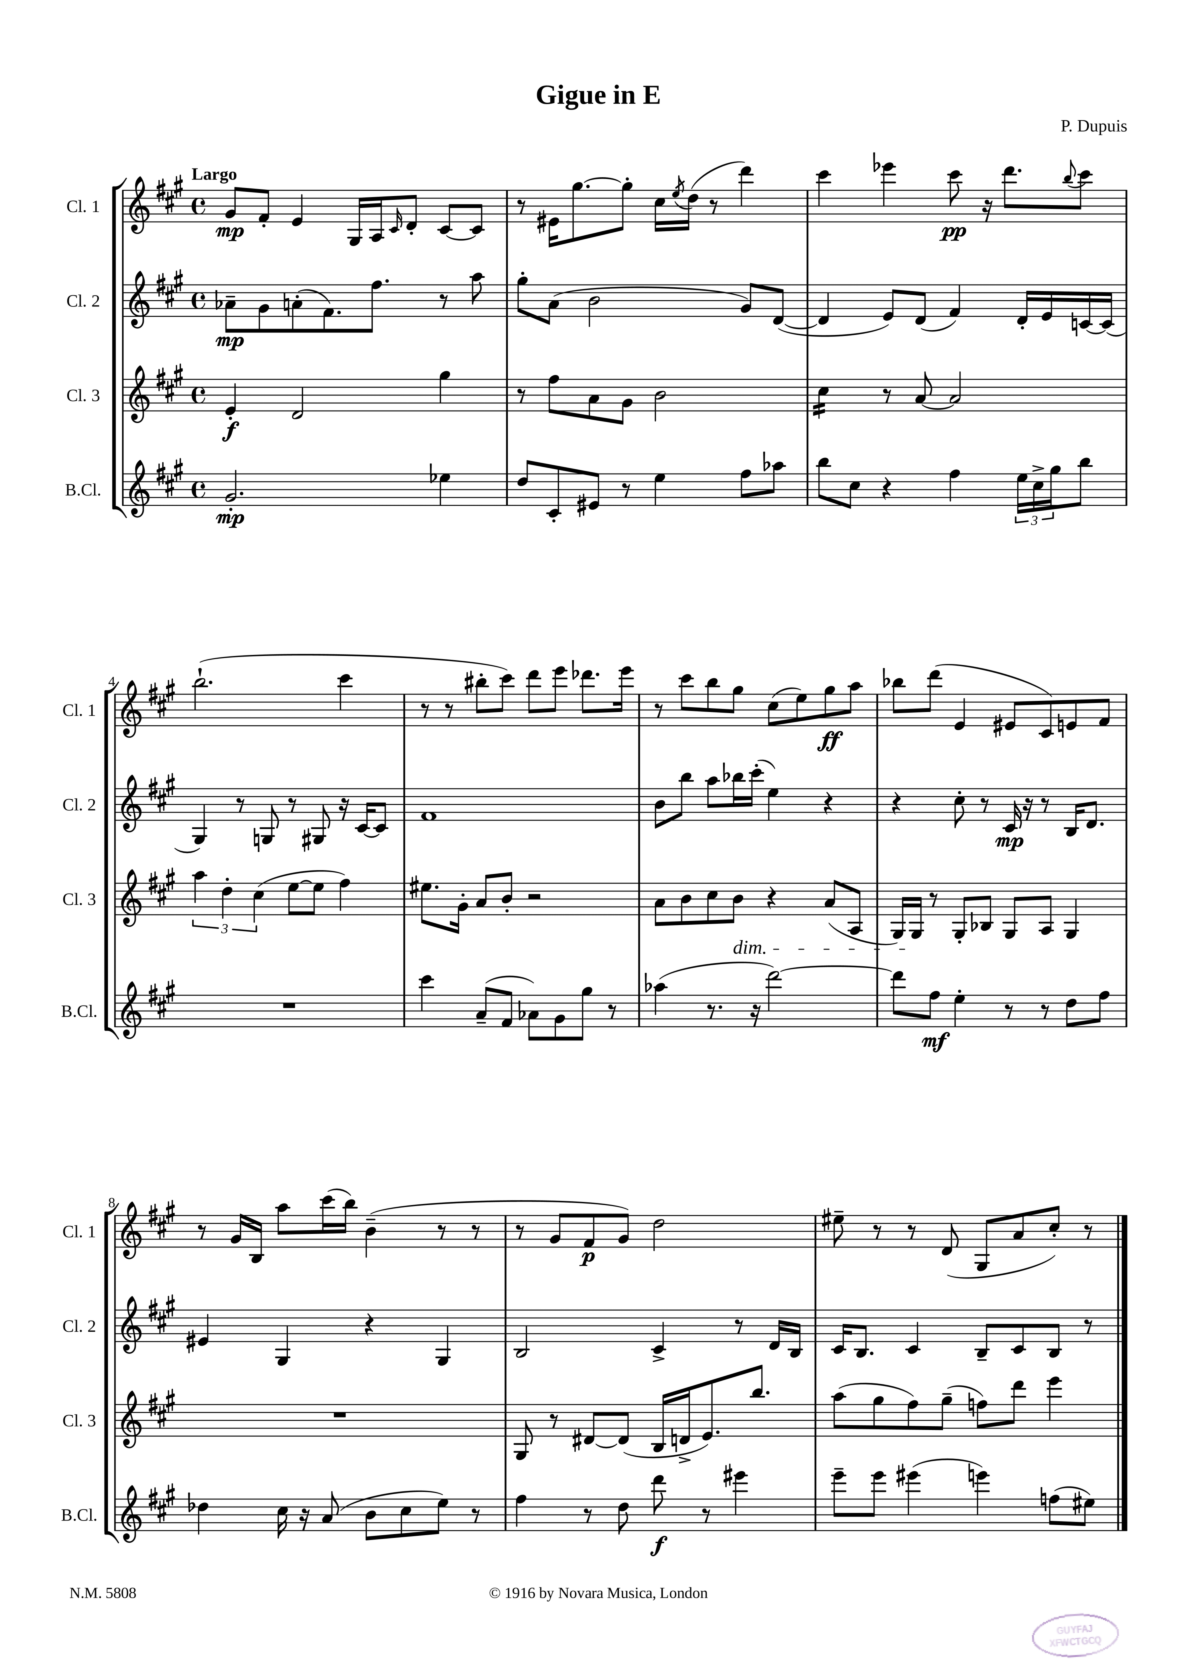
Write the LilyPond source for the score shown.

\header { title = "Gigue in E" composer = "P. Dupuis" }
<<
\new StaffGroup <<
\new Staff = "s0" \with { instrumentName = "Cl. 1" shortInstrumentName = "Cl. 1" } {
    \clef treble \key a \major \defaultTimeSignature \time 4/4 \tempo "Largo"
    gis'8\mp fis'8-. e'4 gis16 a16 \grace { cis'16 } d'8-. cis'8~ cis'8 |
    r8 eis'16 gis''8.~ gis''8-. cis''16 \acciaccatura { e''8 } d''16( r8 d'''4) |
    cis'''4 ees'''4 cis'''8\pp r16 d'''8. \appoggiatura { b''8 } cis'''8 |
    b''2.-!( cis'''4 |
    r8 r8 bis''8-. cis'''8) d'''8 e'''8 des'''8. e'''16 |
    r8 cis'''8 b''8 gis''8 cis''8( e''8) gis''8\ff a''8 |
    bes''8 d'''8( e'4 eis'8 cis'8) e'8 fis'8 |
    r8 gis'16 b16 a''8 cis'''16( b''16) b'4--( r8 r8 |
    r8 gis'8 fis'8\p gis'8) d''2 |
    eis''8-- r8 r8 d'8( gis8 a'8 cis''8-.) r8 \bar "|." |
}
\new Staff = "s1" \with { instrumentName = "Cl. 2" shortInstrumentName = "Cl. 2" } {
    \clef treble \key a \major \defaultTimeSignature \time 4/4
    aes'8--\mp gis'8 a'8-.( fis'8.) fis''8. r8 a''8 |
    gis''8-. a'8( b'2 gis'8) d'8~( |
    d'4 e'8) d'8( fis'4) d'16-. e'16 c'16~ c'16( |
    gis4) r8 g8 r8 gis8 r16 cis'16~ cis'8 |
    fis'1 |
    b'8 b''8 a''8 bes''16 cis'''16-.( e''4) r4 |
    r4 cis''8-. r8 cis'16\mp r16 r8 b16 d'8. |
    eis'4 gis4 r4 gis4 |
    b2 cis'4-> r8 d'16 b16 |
    cis'16 b8. cis'4 b8-- cis'8 b8 r8 \bar "|." |
}
\new Staff = "s2" \with { instrumentName = "Cl. 3" shortInstrumentName = "Cl. 3" } {
    \clef treble \key a \major \defaultTimeSignature \time 4/4
    e'4-.\f d'2 gis''4 |
    r8 fis''8 a'8 gis'8 b'2 |
    cis''4:16 r8 a'8~ a'2 |
    \tuplet 3/2 { a''4 d''4-. cis''4( } e''8~ e''8 fis''4) |
    eis''8. gis'16-. a'8 b'8-. r2 |
    a'8 b'8 cis''8 b'8\dim r4 a'8( a8 |
    gis16) gis16\! r8 gis8-. bes8 gis8 a8 gis4 |
    R1 |
    gis8 r8 dis'8~ dis'8( b16 d'16-> e'8.) b''8. |
    a''8( gis''8 fis''8) gis''8--( f''8) d'''8 e'''4 \bar "|." |
}
\new Staff = "s3" \with { instrumentName = "B.Cl." shortInstrumentName = "B.Cl." } {
    \clef treble \key a \major \defaultTimeSignature \time 4/4
    gis'2.-.\mp ees''4 |
    d''8 cis'8-. eis'8 r8 e''4 fis''8 aes''8 |
    b''8 cis''8 r4 fis''4 \tuplet 3/2 { e''16 cis''16-> gis''16 } b''8 |
    R1 |
    cis'''4 a'8--( fis'8 aes'8) gis'8 gis''8 r8 |
    aes''4( r8. r16 d'''2~) |
    d'''8 fis''8\mf e''4-. r8 r8 d''8 fis''8 |
    des''4 cis''16 r16 a'8( b'8 cis''8 e''8) r8 |
    fis''4 r8 d''8 d'''8\f r8 eis'''4 |
    e'''8-- e'''8 eis'''4( e'''4) f''8( eis''8) \bar "|." |
}
>>
>>
